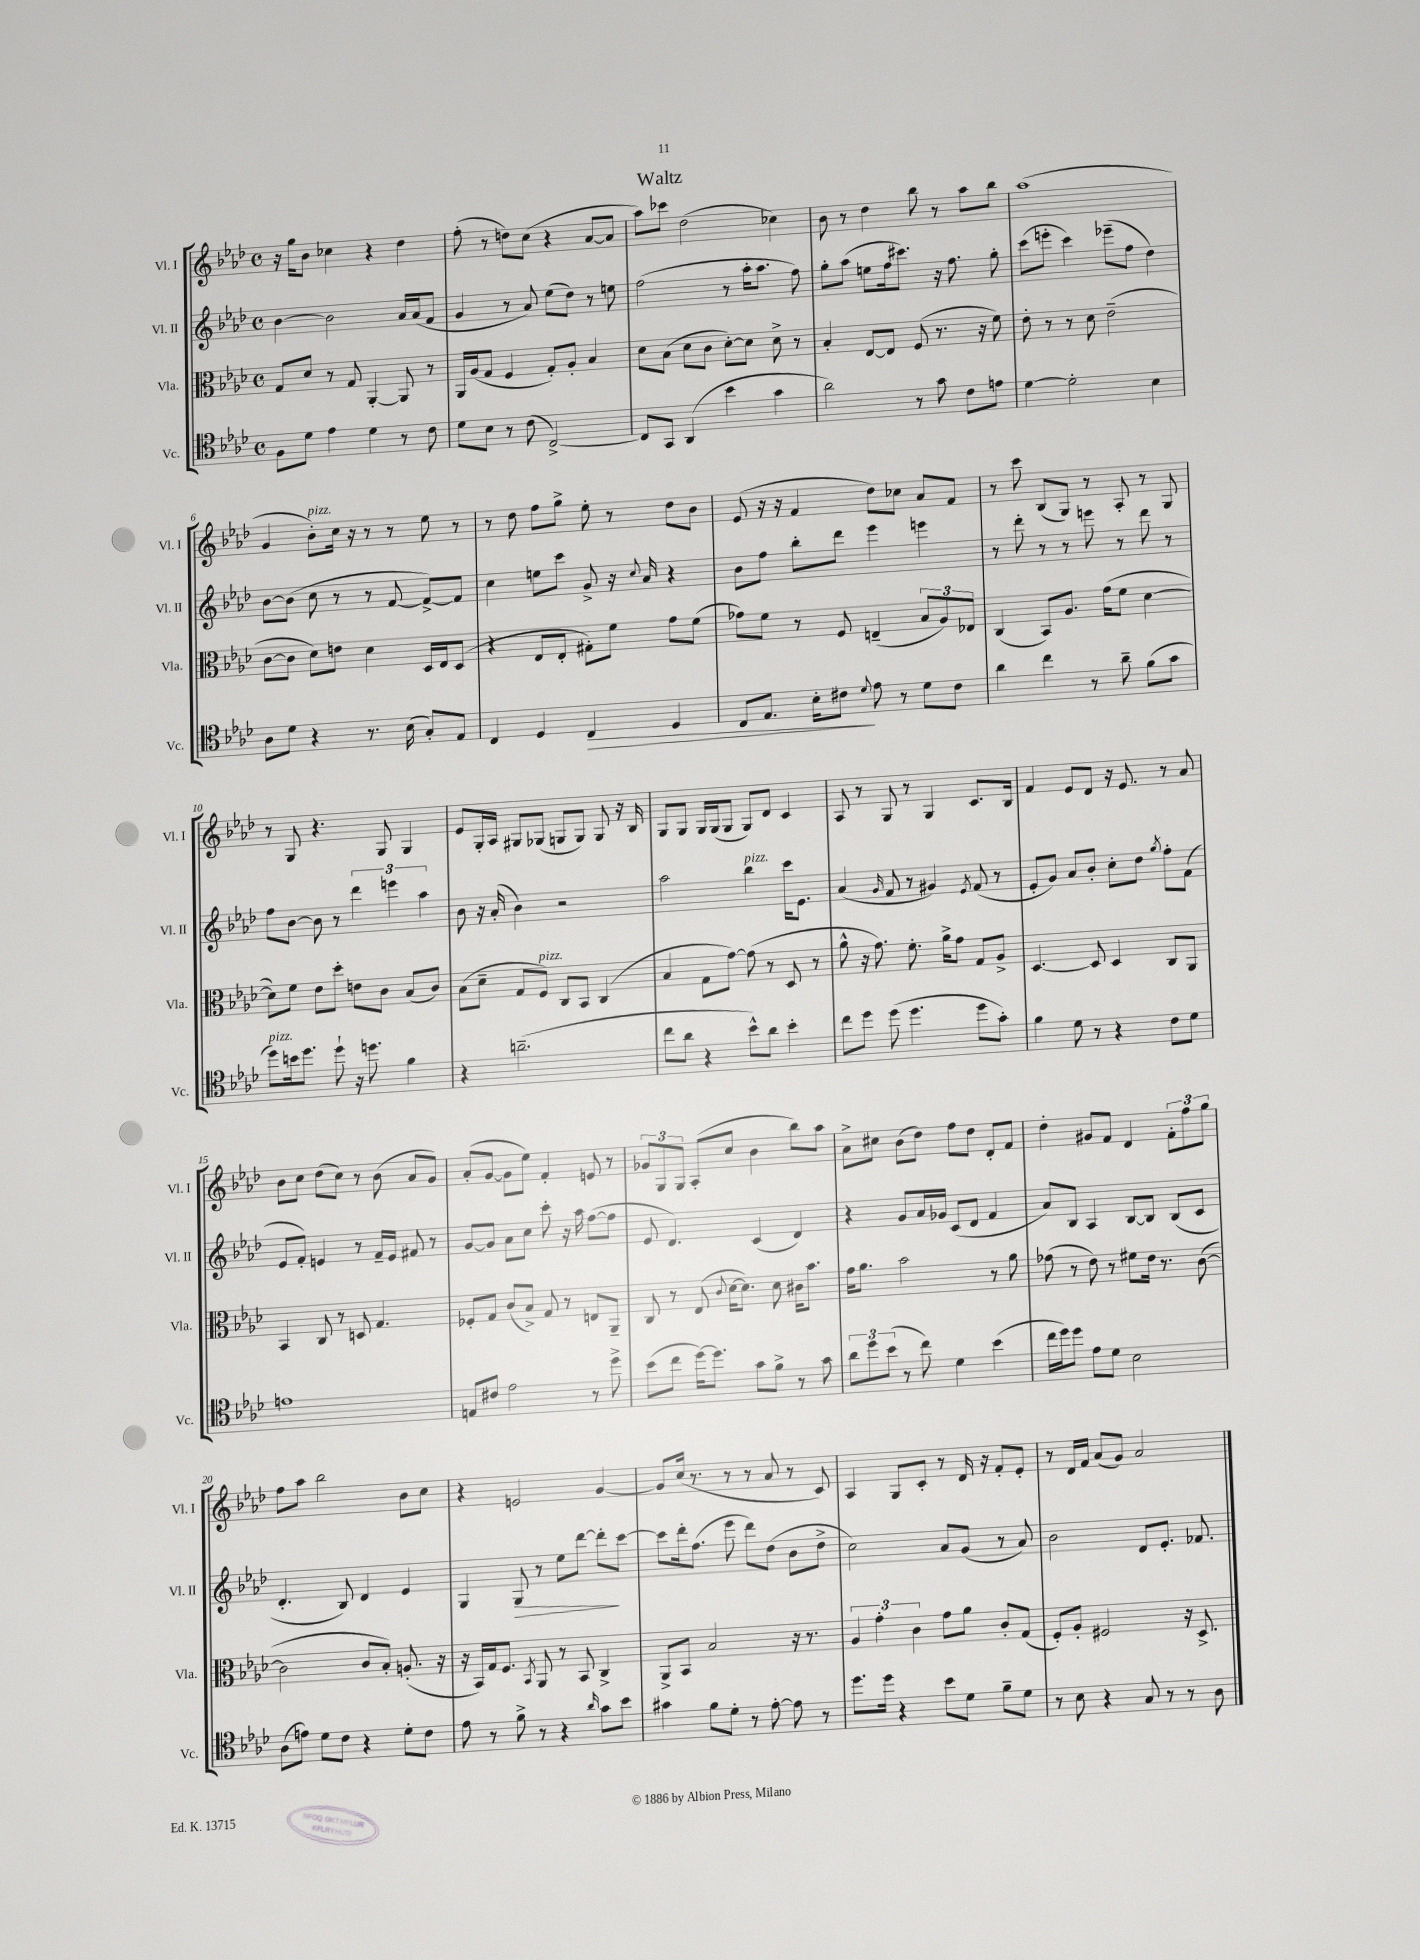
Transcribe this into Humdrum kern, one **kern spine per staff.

**kern	**dynam	**kern	**kern	**dynam	**kern
*part4	*part4	*part3	*part2	*part2	*part1
*staff4	*staff4	*staff3	*staff2	*staff2	*staff1
*I"Vc.	*	*I"Vla.	*I"Vl. II	*	*I"Vl. I
*I'Vc.	*	*I'Vla.	*I'Vl. II	*	*I'Vl. I
*clefC4	*	*clefC3	*clefG2	*	*clefG2
*k[b-e-a-d-]	*	*k[b-e-a-d-]	*k[b-e-a-d-]	*	*k[b-e-a-d-]
*M4/4	*	*M4/4	*M4/4	*	*M4/4
*met(c)	*	*met(c)	*met(c)	*	*met(c)
=1	=1	=1	=1	=1	=1
8F\L	.	8G/L	[4b-\	.	16r
.	.	.	.	.	16gg\KL
8d-\J	.	8d-/J	.	.	8b-\J
4e-\	.	8r	2b-\]	.	4cc-X\
.	.	8G/	.	.	.
4d-\	.	[4AA-'/	.	.	4r
8r	.	8AA-/]	16a-/LL	.	4dd-\
.	.	.	(16a-/J	.	.
8c\	.	8r	8f/J	.	.
=2	=2	=2	=2	=2	=2
8d-\L	.	16AA-/LL	4g/	.	(8ff'\
.	.	(16A-/J	.	.	.
8B-\J	.	8G/J	.	.	8r
8r	.	4F/	8r	.	8ddn\L)
(8c\	.	.	8a-/)	.	(8cc\J
[2C^/)	.	8G'/L)	(8ee-\L	.	4r
.	.	8A-'/J	8dd-\J)	.	.
.	.	4B-/	8r	.	[8a-/L
.	.	.	8een\	.	8a-/J]
=3	=3	=3	=3	=3	=3
8C/L]	.	8d-\L	(2ff\	.	8aa-\L)
8GG/J	.	(8B-\J	.	.	8ccc-X\J
(4AA-/	.	8d-\L	.	.	(2dd-\
.	.	8c\J	.	.	.
4b-\	.	[8d-'\L)	8r	.	.
.	.	8d-\J]	16aa-'\KL	.	.
.	.	.	8.aa-\J	.	.
4g\	.	8d-^\	.	.	4cc-X\)
.	.	8r	8ff\)	.	.
=4	=4	=4	=4	=4	=4
2a-\)	.	4B-'/	8gg'\L	.	8b-\
.	.	.	(8aa-\J	.	8r
.	.	[8E-/L	8een\L	.	4dd-\
.	.	8E-/J]	16ff\k	.	.
.	.	.	8.ccc#X\J)	.	.
8r	.	(8F/	.	.	8bb-\
8g\	.	8.r	16r	.	8r
.	.	.	8.ff\	.	.
8c\L	.	.	.	.	8aa-\L
.	.	16r	.	.	.
8en\J	.	8f\)	8gg'\	.	8bb-\J
=5	=5	=5	=5	=5	=5
[4d-\	.	8e-'\	(8ccc\L	.	(1aa-
.	.	8r	8eeen'\J	.	.
2d-'\]	.	8r	4ccc\)	.	.
.	.	8d-\	.	.	.
.	.	(2e-~\	(8eee-X~\L	.	.
.	.	.	8ff\J	.	.
4B-\	.	.	4dd-\)	.	.
!!LO:LB:g=z
=6	=6	=6	=6	=6	=6
8A-\L	.	[8c\L	[8b-\L	.	4g/
8d-\J	.	8c\J]	(8b-\J]	.	.
!	!	!	!	!	!LO:TX:a:i:t=pizz.
4r	.	8d-\L)	8cc\	.	8b-'\L)
.	.	8en\J	8r	.	16cc\Jk
.	.	.	.	.	16r
8.r	.	4d-\	8r	.	8r
.	.	.	[8f/	.	8r
(16B-\	.	.	.	.	.
8G'/L)	.	16D-/LL	8f^/L_)	.	8ee-\
.	.	16E-/J	.	.	.
8E-/J	.	(8D-/J	8f/J]	.	8r
=7	=7	=7	=7	=7	=7
4C/	.	4r	4cc\	.	8r
.	.	.	.	.	8dd-\
4D-/	.	8E-/L	8een\L	.	8ff\L
.	.	8E-'/J	8ccc\J	.	8gg^\J
!	!LO:HP:b	!	!	!	!
4C/	>	8G#X'\L)	8g^/	.	8ee-'\
.	.	8f\J	16r	.	8r
.	.	.	8qqcc/	.	.
.	.	.	16a-/	.	.
4D-/	.	8g\L	4r	.	8dd-\L
.	.	(8f\J	.	.	8b-\J
=8	=8	=8	=8	=8	=8
8C/L	.	8g-X\L)	8b-\L	.	(8e-/
8.E-/J	.	8f\J	8ff\J	.	16r
.	.	.	.	.	16r
.	.	8r	8bb-'\L	.	4f/
16B-'\KL	.	.	.	.	.
8c#X\J	.	8F/	8ddd-\J	.	.
8qqd-/	.	.	.	.	.
8e-\	]	(4En~/	4eee-\	.	8dd-\L)
8r	.	.	.	.	8cc-X\J
8d-\L	.	12B-/L	4eeen\	.	8a-/L
.	.	12A-/)	.	.	.
8c#\J	.	.	.	.	8f/J
.	.	12E-X/J	.	.	.
=9	=9	=9	=9	=9	=9
4a-\	.	(4C/	8r	.	8r
.	.	.	8ddd-'\	.	8ccc\
4cc\	.	8BB-/L)	8r	.	(8B-/L
.	.	8.A-/J	8r	.	8G/J)
8r	.	.	8eeen\	.	8r
.	.	(16g\KL	.	.	.
8a-~\	.	8f\J	8r	.	8A-'/
(8f\L	.	[4d-\	8ddd-\	.	8r
8g\J	.	.	8r	.	8G/
!!LO:LB:g=z
=10	=10	=10	=10	=10	=10
!LO:TX:a:i:t=pizz.	!	!	!	!	!
8dd-\L)	.	8d-\L])	8ff\L	.	8r
16bn\k	.	8f\J	[8b-\J	.	8G/
8.dd-\J	.	.	.	.	.
.	.	8e-\L	8b-\]	.	4.r
8dd-`\	.	8dd-'\J	8r	.	.
16r	.	8en\L	6ddd-\	.	.
8.ddn\	.	.	.	.	.
.	.	8c\J	.	.	8G/
.	.	.	6eeen\	.	.
4f\	.	(8B-/L	.	.	4G/
.	.	.	6aa-\	.	.
.	.	8c/J)	.	.	.
=11	=11	=11	=11	=11	=11
4r	.	(8B-\L	8b-\	.	8e-/L
.	.	8d-~\J	16r	.	16G'/L
.	.	.	(16a-'/	.	16A-/JJ
(2.an~\	.	8G/L	4b-\)	.	8G#X/L
!	!	!LO:TX:a:i:t=pizz.	!	!	!
.	.	8F/J)	.	.	(8G-X/J
.	.	8C/L	2r	.	8Gn/L
.	.	8BB-/J	.	.	8G/J)
.	.	(4C/	.	.	8G/
.	.	.	.	.	16r
.	.	.	.	.	16B-/
=12	=12	=12	=12	=12	=12
8cc\L	.	4B-/	2aa-\	.	8G/L
8a-\J	.	.	.	.	8G/J
4r	.	8G\L	.	.	16G/LL
.	.	.	.	.	(16G/J
.	.	[8g\J)	.	.	8G/J
!	!	!	!LO:TX:a:i:t=pizz.	!	!
8b-^^\L)	.	(8g\]	4bb-\	.	8G/L)
8a-\J	.	8r	.	.	8d-/J
4b-'\	.	8D-/	16ccc\KL	.	4c/
.	.	.	8.e-\J	.	.
.	.	8r	.	.	.
=13	=13	=13	=13	=13	=13
8cc\L	.	8a-^^\	(4a-/	.	8A-/
8dd-\J	.	16r	.	.	8r
.	.	8.g\)	.	.	.
.	.	.	16qqg/	.	.
(8dd-\	.	.	8f/	.	8G/
4.dd-\	.	8.f'\	8r	.	8r
.	.	.	4g#X/)	.	4G/
.	.	16a-^\KL	.	.	.
.	.	8g\J	.	.	.
.	.	.	8qe-/	.	.
8dd-\L	.	8G/L	(8f/	.	8.c/L
8g'\J)	.	8A-^/J	8r	.	.
.	.	.	.	.	16B-/Jk
=14	=14	=14	=14	=14	=14
4f\	.	[4.D-/	8e-'/L	.	4f/
.	.	.	8g/J)	.	.
8d-\	.	.	8a-/L	.	8e-/L
8r	.	8D-/]	8b-'/J	.	8d-/J
4r	.	4D-/	8cc'\L	.	16r
.	.	.	.	.	8.e-/
.	.	.	8dd-\J	.	.
.	.	.	8qgg/	.	.
8c\L	.	8C/L	8ff'\L	.	8r
8d-\J	.	8AA-/J	(8f\J	.	8a-/
!!LO:LB:g=z
=15	=15	=15	=15	=15	=15
1en	.	4BB-/	8e-/L	.	8b-\L
.	.	.	8f'/J)	.	8cc\J
.	.	8C/	4en/	.	(8dd-\L
.	.	8r	.	.	8cc\J)
.	.	8Dn/	8r	.	8r
.	.	4.G/	16f~/LL	.	(8b-\
.	.	.	16e/JJ	.	.
.	.	.	8f#X/	.	8a-/L
.	.	.	8r	.	8g/J)
=16	=16	=16	=16	=16	=16
8En/L	.	8F-X'/L	[8g/L	.	(8a-'/L
8c#X/J	.	8G/J	8g/J]	.	[8g/J
2e-\	.	(8c/L	8a-\L	.	8g\L]
.	.	8B-^/J)	8cc\J	.	8ee-\J)
.	.	8G/	8ccc'\	.	4f'/
.	.	8r	16r	.	.
.	.	.	16aa-\	.	.
8r	.	8En/L	([8ff\L	.	8en/
8dd-^\	.	8AA-~/J	8ff\J]	.	8r
=17	=17	=17	=17	=17	=17
(8b-\L	.	8C/	8e-/	.	12g-X/L
.	.	.	.	.	12G/
8cc\J	.	8r	4.d-/)	.	.
.	.	.	.	.	12G/J
[16dd-\KL)	.	(8E-/	.	.	(8A-'/L
8.dd-\J]	.	.	.	.	.
.	.	8qqc/	.	.	.
.	.	[16d-\KL	.	.	8cc/J
.	.	8.d-\J])	.	.	.
8g\L	.	.	(4c/	.	4b-\
8f^\J	.	8d-\	.	.	.
8r	.	16c#X\KL	4d-/)	.	8bb-\L)
.	.	8.b-\J	.	.	.
8g\	.	.	.	.	8aa-\J
=18	=18	=18	=18	=18	=18
12a-\L	.	16g\KL	4r	.	8a-^\L
.	.	8.a-\J	.	.	.
12dd-\	.	.	.	.	.
.	.	.	.	.	8cc#X\J
(12b-\J	.	.	.	.	.
8r	.	2b-\	8g/L	.	(8b-\L
8cc\)	.	.	16a-/L	.	8dd-\J)
.	.	.	16g-X/JJ	.	.
4d-\	.	.	(8c/L	.	8ff\L
.	.	.	8d-/J	.	8dd-\J
(4b-\	.	8r	4f/	.	8d-'/L
.	.	8a-\	.	.	8f/J
=19	=19	=19	=19	=19	=19
16cc\LL	.	(8g-X\	8a-/L)	.	4dd-'\
16dd-\J)	.	.	.	.	.
8dd-\J	.	8r	8B-/J	.	.
8e-\L	.	8e-\)	4A-/	.	8g#X/L
8d-\J	.	8r	.	.	8f/J
2B-\	.	8f#X\L	[8B-/L	.	4d-/
.	.	16e-\Jk	8B-/J]	.	.
.	.	8.r	.	.	.
.	.	.	(8B-/L	.	12f'\L
.	.	.	.	.	12ff\
.	.	([8c\	8c/J	.	.
.	.	.	.	.	12gg\J
!!LO:LB:g=z
=20	=20	=20	=20	=20	=20
(8A-\L	.	2c\]	4.d-'/	.	8ff\L
8en\J)	.	.	.	.	8aa-\J
8d-\L	.	.	.	.	2bb-\
8c\J	.	.	8B-/)	.	.
4r	.	8c/L	4d-/	.	.
.	.	8B-'/J)	.	.	.
8d-'\L	.	(8.An'/	4e-/	.	8b-\L
8c\J	.	.	.	.	8cc\J
.	.	16r	.	.	.
=21	=21	=21	=21	=21	=21
8e-\	.	16r	4G/	.	4r
.	.	16BB-/LL)	.	.	.
8r	.	16G/J	.	.	.
.	.	8.F/J	.	.	.
!	!	!	!	!LO:HP:b	!
8f^\	.	.	8G/	>	2en/
.	.	8qBB-/	.	.	.
8r	.	8AA-/	8r	.	.
4r	.	8r	8ee-\L	.	.
.	.	8BB-/	[8ddd-\J	.	.
16qqa-/	.	.	.	.	.
8g\L	.	4C^/	8ddd-'\L]	.	[4g/
8b-\J	.	.	[8ccc\J	]	.
=22	=22	=22	=22	=22	=22
4g#X\	.	8AA-^/L	8ccc\L]	.	8g/L]
.	.	8BB-/J	16ddd-'\k	.	(16cc/Jk
.	.	.	(8.ff\J	.	8.r
8f\L	.	2B-/	.	.	.
8d-'\J	.	.	8eee-\	.	8r
8r	.	.	8ddd-\L)	.	8r
[8e-'\	.	.	(8dd-\J	.	8a-/
8e-\]	.	16r	8b-\L	.	8r
.	.	8.r	.	.	.
8r	.	.	8dd-^\J	.	8c/)
=23	=23	=23	=23	=23	=23
8.dd-\L	.	6A-/	2cc\)	.	4A-/
.	.	6g'\	.	.	.
16dd-\Jk	.	.	.	.	.
4r	.	.	.	.	8G/L
.	.	6c\	.	.	.
.	.	.	.	.	8c'/J
8b-\L	.	8g\L	8a-/L	.	8r
8d-\J	.	8a-\J	(8g/J	.	16d-/
.	.	.	.	.	16r
8f~\L	.	8c'/L	8r	.	8f'/L
8d-\J	.	(8G/J	8a-/)	.	8e-'/J
=24	=24	=24	=24	=24	=24
8r	.	8F'/L)	2b-\	.	8r
8B-\	.	8A-'/J	.	.	16d-/LL
.	.	.	.	.	16f/JJ
4r	.	2F#X/	.	.	(8a-/L
.	.	.	.	.	8g/J)
8G/	.	.	8d-/L	.	2a-/
8r	.	.	8.e-'/J	.	.
8r	.	16r	.	.	.
.	.	8.D-^/	8.f-X/	.	.
8A-\	.	.	.	.	.
==	==	==	==	==	==
*-	*-	*-	*-	*-	*-
